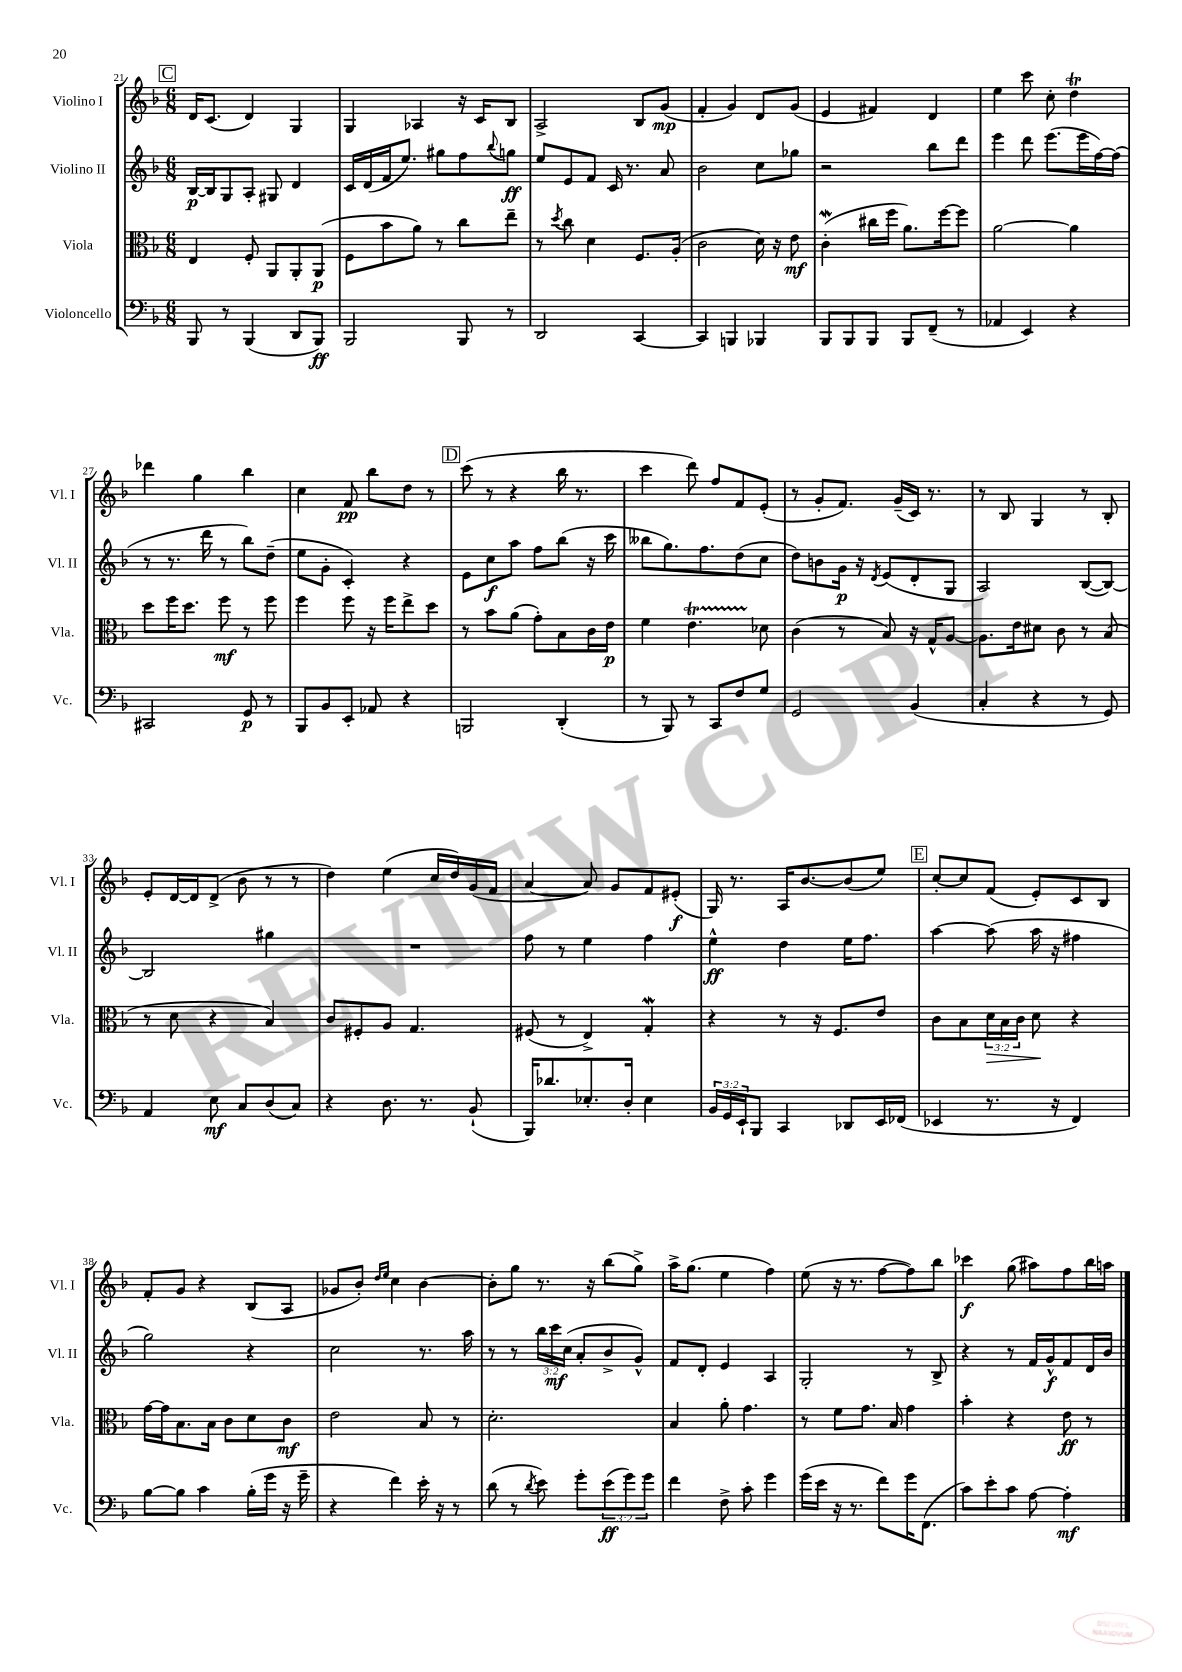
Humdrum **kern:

**kern	**dynam	**kern	**dynam	**kern	**dynam	**kern	**dynam
*part4	*part4	*part3	*part3	*part2	*part2	*part1	*part1
*staff4	*staff4	*staff3	*staff3	*staff2	*staff2	*staff1	*staff1
*I"Violoncello	*	*I"Viola	*	*I"Violino II	*	*I"Violino I	*
*I'Vc.	*	*I'Vla.	*	*I'Vl. II	*	*I'Vl. I	*
*clefF4	*	*clefC3	*	*clefG2	*	*clefG2	*
*k[b-]	*	*k[b-]	*	*k[b-]	*	*k[b-]	*
*M6/8	*	*M6/8	*	*M6/8	*	*M6/8	*
!!LO:REH:place=s1:t=C
=21	=21	=21	=21	=21	=21	=21	=21
8BBB-/	.	4E/	.	[16B-/LL	p	16d/KL	.
.	.	.	.	16B-/J]	.	(8.c/J	.
8r	.	.	.	8G/	.	.	.
(4BBB-/	.	8F'/	.	8A'/J	.	4d/)	.
.	.	8AA/L	.	8G#X/	.	.	.
8DD/L	.	8AA'/	.	4d/	.	4G/	.
8BBB-/J)	ff	(8AA/J	p	.	.	.	.
=22	=22	=22	=22	=22	=22	=22	=22
2BBB-/	.	8F\L	.	16c/LL	.	4G/	.
.	.	.	.	(16d/	.	.	.
.	.	8b-\	.	16f/J	.	.	.
.	.	.	.	8.ee/J)	.	.	.
.	.	8a\J)	.	.	.	4A-X/	.
.	.	8r	.	8gg#X\L	.	.	.
8BBB-/	.	8cc\L	.	8ff\	.	16r	.
.	.	.	.	.	.	16c/KL	.
.	.	.	.	8qqbb-/	.	.	.
8r	.	8ee~\J	.	8ggn\J	ff	8B-/J	.
=23	=23	=23	=23	=23	=23	=23	=23
2DD/	.	8r	.	8ee/L	.	2A^/	.
.	.	8qdd/	.	.	.	.	.
.	.	8cc\	.	8e/	.	.	.
.	.	4d\	.	8f/J	.	.	.
.	.	.	.	16c/	.	.	.
.	.	.	.	8.r	.	.	.
[4CC/	.	8.F/L	.	.	.	8B-/L	.
.	.	.	.	8a/	.	(8g/J	mp
.	.	(16A'/Jk	.	.	.	.	.
=24	=24	=24	=24	=24	=24	=24	=24
4CC/]	.	2c\	.	2b-\	.	4f'/	.
4BBBn/	.	.	.	.	.	4g/)	.
4BBB-X/	.	16d\)	.	8cc\L	.	8d/L	.
.	.	16r	.	.	.	.	.
.	.	8e\	mf	8gg-X\J	.	(8g/J	.
=25	=25	=25	=25	=25	=25	=25	=25
8BBB-/L	.	(4cW'\	.	2r	.	4e/	.
8BBB-/	.	.	.	.	.	.	.
8BBB-/J	.	16cc#X\LL	.	.	.	4f#X/)	.
.	.	16ff\JJ	.	.	.	.	.
8BBB-/L	.	8.a\L)	.	.	.	.	.
(8FF~/J	.	.	.	8bb-\L	.	4d/	.
.	.	[16ff\k	.	.	.	.	.
8r	.	8ff\J]	.	8ddd\J	.	.	.
=26	=26	=26	=26	=26	=26	=26	=26
4AA-X/	.	[2a\	.	4eee\	.	4ee\	.
4EE/)	.	.	.	8ddd\	.	8ccc\	.
.	.	.	.	(8.eee\L	.	8cc'\	.
4r	.	4a\]	.	.	.	4ddT\	.
.	.	.	.	16eee\L	.	.	.
.	.	.	.	[16ff\)	.	.	.
.	.	.	.	(16ff\JJ]	.	.	.
!!LO:LB:g=z
=27	=27	=27	=27	=27	=27	=27	=27
2CC#X/	.	8dd\L	.	8r	.	4ddd-X\	.
.	.	16ff\K	.	8.r	.	.	.
.	.	8.dd\J	.	.	.	.	.
.	.	.	.	.	.	4gg\	.
.	.	.	.	16ddd\	.	.	.
.	.	8ff\	mf	8r	.	.	.
8GG/	p	8r	.	8bb-\L)	.	4bb-\	.
8r	.	8ff\	.	(8dd~\J	.	.	.
=28	=28	=28	=28	=28	=28	=28	=28
8BBB-/L	.	4ff\	.	8ee\L	.	4cc\	.
8BB-/	.	.	.	8g'\J	.	.	.
8EE'/J	.	8ff\	.	4c'/)	.	8f/	pp
8AA-X/	.	16r	.	.	.	8bb-\L	.
.	.	16ff\KL	.	.	.	.	.
4r	.	8ee^\	.	4r	.	8dd\J	.
.	.	8dd\J	.	.	.	8r	.
!!LO:REH:place=s1:t=D
=29	=29	=29	=29	=29	=29	=29	=29
2BBBn/	.	8r	.	8e\L	.	(8ccc\	.
.	.	8b-\L	.	8cc\	f	8r	.
.	.	(8a\J	.	8aa\J	.	4r	.
.	.	8g'\L)	.	8ff\L	.	.	.
(4DD'/	.	8B-\	.	(8bb-\J	.	16bb-\	.
.	.	.	.	.	.	8.r	.
.	.	16c\L	.	16r	.	.	.
.	.	16e\JJ	p	16ccc\	.	.	.
=30	=30	=30	=30	=30	=30	=30	=30
8r	.	4f\	.	8bb--X\L	.	4ccc\	.
8BBB-/)	.	.	.	8.gg\)	.	.	.
8r	.	4.et\	.	.	.	8ddd\)	.
.	.	.	.	8.ff\	.	.	.
8CC/L	.	.	.	.	.	8ff/L	.
8F/	.	.	.	(8dd\	.	8f/	.
8G/J	.	8d-X\	.	8cc\J	.	(8e'/J	.
=31	=31	=31	=31	=31	=31	=31	=31
2GG/	.	(4c\	.	8dd\L)	.	8r	.
.	.	.	.	8bn\	.	8g'/L	.
.	.	8r	.	16g\Jk	p	8.f/J)	.
.	.	.	.	16r	.	.	.
.	.	.	.	8qd/	.	.	.
.	.	8B-/)	.	(8e/L	.	.	.
.	.	.	.	.	.	(16g~/LL	.
(4BB-/	.	16r	.	8d'/	.	16c/JJ)	.
.	.	16G^^/KL	.	.	.	8.r	.
.	.	[8A/J	.	8G/J	.	.	.
=32	=32	=32	=32	=32	=32	=32	=32
4C'/	.	8.A\L]	.	2A/)	.	8r	.
.	.	.	.	.	.	8B-/	.
.	.	16e\k	.	.	.	.	.
4r	.	8d#X\J	.	.	.	4G/	.
.	.	8c\	.	.	.	.	.
8r	.	8r	.	([8B-/L	.	8r	.
8GG/)	.	(8B-/	.	8B-/J_)	.	8B-'/	.
!!LO:LB:g=z
=33	=33	=33	=33	=33	=33	=33	=33
4AA/	.	8r	.	2B-/]	.	8e'/L	.
.	.	8d\	.	.	.	[16d/L	.
.	.	.	.	.	.	16d/J]	.
8E\	mf	4r	.	.	.	(8d^/J	.
8C/L	.	.	.	.	.	8b-\	.
(8D/	.	4B-/)	.	4gg#X\	.	8r	.
8C/J)	.	.	.	.	.	8r	.
=34	=34	=34	=34	=34	=34	=34	=34
4r	.	8c/L	.	2.r	.	4dd\)	.
.	.	8F#X'/	.	.	.	.	.
8.D\	.	8A/J	.	.	.	(4ee\	.
.	.	4.G/	.	.	.	.	.
8.r	.	.	.	.	.	.	.
.	.	.	.	.	.	16cc/LL	.
.	.	.	.	.	.	16dd/)	.
(8BB-`/	.	.	.	.	.	(16g/	.
.	.	.	.	.	.	16f/JJ	.
=35	=35	=35	=35	=35	=35	=35	=35
16BBB-/KL)	.	(8F#X/	.	8ff\	.	[4a/	.
8.d-X/	.	.	.	.	.	.	.
.	.	8r	.	8r	.	.	.
8.E-X'/	.	4E^/)	.	4ee\	.	8a/])	.
.	.	.	.	.	.	8g/L	.
16D'/Jk	.	.	.	.	.	.	.
4E-\	.	4GW'/	.	4ff\	.	8f/	.
.	.	.	.	.	.	(8e#X'/J	f
=36	=36	=36	=36	=36	=36	=36	=36
24BB-/LL	.	4r	.	4ee^^\	ff	16G/)	.
24GG/	.	.	.	.	.	.	.
.	.	.	.	.	.	8.r	.
24EE`/J	.	.	.	.	.	.	.
8BBB-/J	.	.	.	.	.	.	.
4CC/	.	8r	.	4dd\	.	16A/KL	.
.	.	.	.	.	.	[8.b-/	.
.	.	16r	.	.	.	.	.
.	.	8.F/L	.	.	.	.	.
8DD-X/L	.	.	.	16ee\KL	.	(8b-/]	.
.	.	.	.	8.ff\J	.	.	.
16EE/L	.	8e/J	.	.	.	8ee/J)	.
(16FF-X/JJ	.	.	.	.	.	.	.
!!LO:REH:place=s1:t=E
=37	=37	=37	=37	=37	=37	=37	=37
4EE-X/	.	8c\L	.	[4aa\	.	[8cc'/L	.
.	.	8B-\	.	.	.	8cc/]	.
!	!	!	!LO:HP:b	!	!	!	!
8.r	.	24d\L	>	(8aa\]	.	(8f/J	.
.	.	24B-\	.	.	.	.	.
.	.	24c\JJ	.	.	.	.	.
.	.	8d\	.	16aa\	.	8e'/L)	.
16r	.	.	.	16r	.	.	.
4FF/)	.	4r	]	4ff#X\	.	8c/	.
.	.	.	.	.	.	8B-/J	.
!!LO:LB:g=z
=38	=38	=38	=38	=38	=38	=38	=38
[8B-\L	.	[16g\LL	.	2gg\)	.	8f'/L	.
.	.	16g\J]	.	.	.	.	.
8B-\J]	.	8.B-\	.	.	.	8g/J	.
4c\	.	.	.	.	.	4r	.
.	.	16B-\Jk	.	.	.	.	.
.	.	8c\L	.	.	.	.	.
(16B-'\LL	.	8d\	.	4r	.	(8B-/L	.
16g\JJ	.	.	.	.	.	.	.
16r	.	8c\J	mf	.	.	8A/J	.
16g~\	.	.	.	.	.	.	.
=39	=39	=39	=39	=39	=39	=39	=39
4r	.	2e\	.	2cc\	.	8g-X/L	.
.	.	.	.	.	.	8b-'/J)	.
.	.	.	.	.	.	16qqdd/LL	.
.	.	.	.	.	.	16qqee/JJ	.
4f\)	.	.	.	.	.	4cc\	.
16e'\	.	8B-/	.	8.r	.	[4b-\	.
16r	.	.	.	.	.	.	.
8r	.	8r	.	.	.	.	.
.	.	.	.	16aa\	.	.	.
=40	=40	=40	=40	=40	=40	=40	=40
(8d\	.	2.d'\	.	8r	.	8b-'\L]	.
8r	.	.	.	8r	.	8gg\J	.
8qd/	.	.	.	.	.	.	.
8e\)	.	.	.	24bb-\LL	.	8.r	.
.	.	.	.	24ccc\	mf	.	.
.	.	.	.	(24cc\JJ	.	.	.
8g'\L	.	.	.	8a'/L	.	.	.
.	.	.	.	.	.	16r	.
(12e\	ff	.	.	8b-^/	.	(8bb-\L	.
12g\)	.	.	.	.	.	.	.
.	.	.	.	8g^^/J)	.	8gg^\J)	.
12g\J	.	.	.	.	.	.	.
=41	=41	=41	=41	=41	=41	=41	=41
4f\	.	4B-/	.	8f/L	.	16aa^\KL	.
.	.	.	.	.	.	(8.gg\J	.
.	.	.	.	8d'/J	.	.	.
8F^\	.	8a'\	.	4e/	.	4ee\	.
8c'\	.	4.g\	.	.	.	.	.
4g\	.	.	.	4A/	.	4ff\)	.
=42	=42	=42	=42	=42	=42	=42	=42
(16g\LL	.	8r	.	2G'/	.	(8ee\	.
16e\JJ	.	.	.	.	.	.	.
16r	.	8f\L	.	.	.	16r	.
8.r	.	.	.	.	.	8.r	.
.	.	8.g\J	.	.	.	.	.
8f\L)	.	.	.	.	.	[8ff\L	.
.	.	16B-/	.	.	.	.	.
16g\K	.	4g\	.	8r	.	8ff\])	.
(8.FF\J	.	.	.	.	.	.	.
.	.	.	.	8B-^/	.	8bb-\J	.
=43	=43	=43	=43	=43	=43	=43	=43
8c\L)	.	4b-'\	.	4r	.	4ccc-X\	f
8e'\	.	.	.	.	.	.	.
8c\J	.	4r	.	8r	.	(8gg\	.
[8A\	.	.	.	16f/LL	.	8aa#X\L)	.
.	.	.	.	16g^^/J	f	.	.
4A'\]	mf	8e\	ff	8f/	.	8ff\	.
.	.	8r	.	16d/L	.	16bb-\L	.
.	.	.	.	16b-/JJ	.	16aan\JJ	.
==	==	==	==	==	==	==	==
*-	*-	*-	*-	*-	*-	*-	*-
